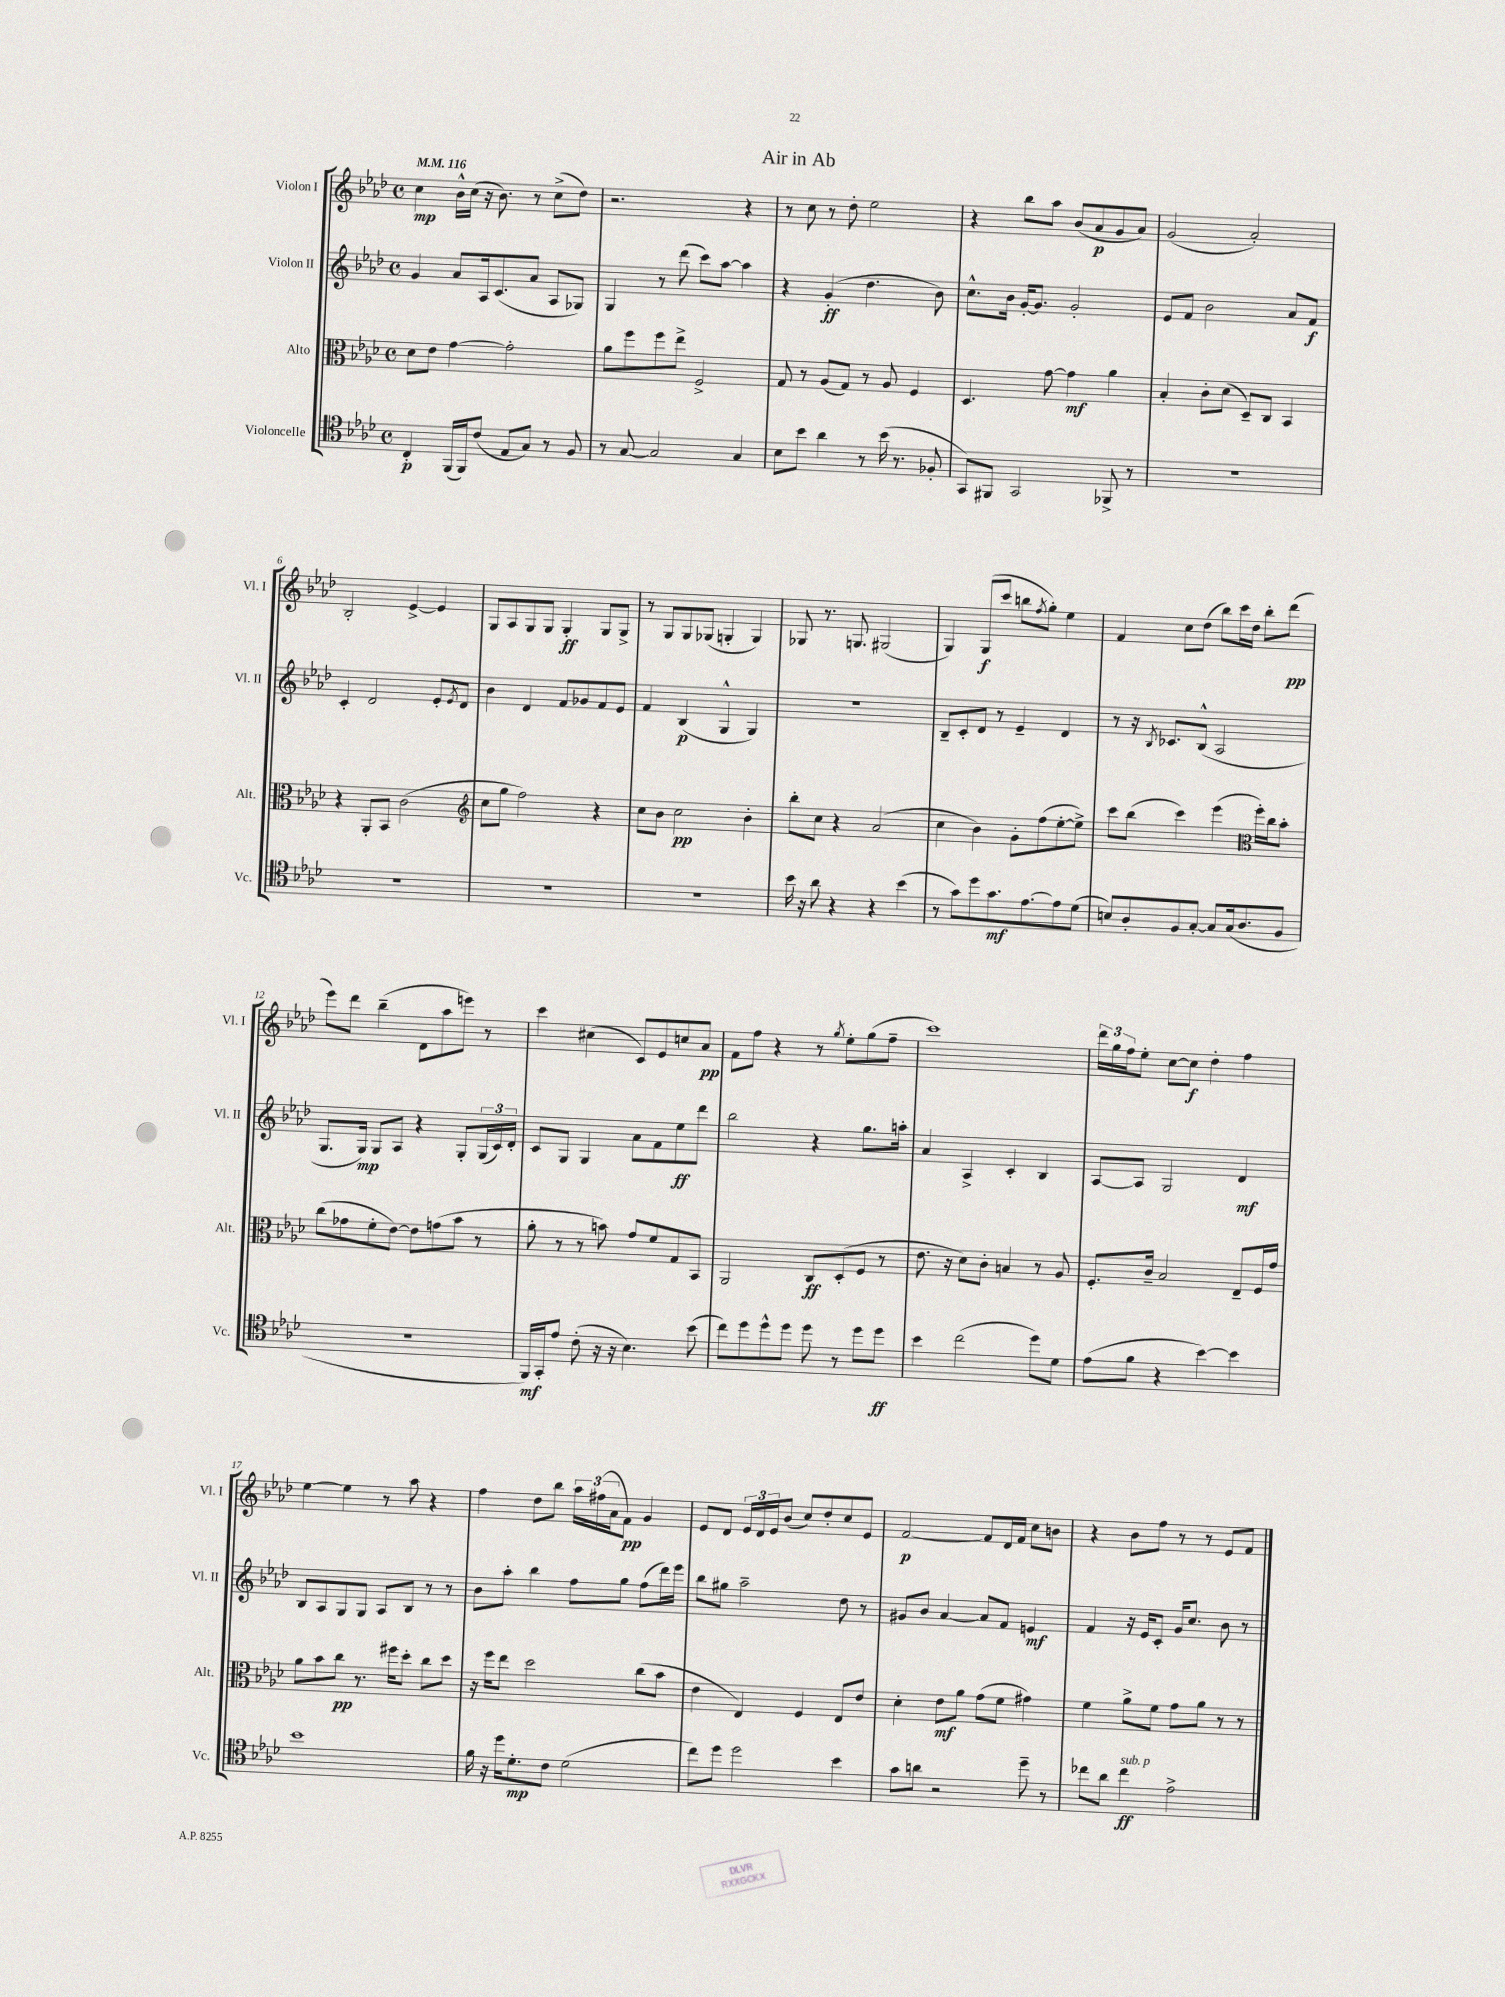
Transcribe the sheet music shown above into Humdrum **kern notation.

**kern	**dynam	**kern	**dynam	**kern	**dynam	**kern	**dynam
*part4	*part4	*part3	*part3	*part2	*part2	*part1	*part1
*staff4	*staff4	*staff3	*staff3	*staff2	*staff2	*staff1	*staff1
*I"Violoncelle	*	*I"Alto	*	*I"Violon II	*	*I"Violon I	*
*I'Vc.	*	*I'Alt.	*	*I'Vl. II	*	*I'Vl. I	*
*clefC4	*	*clefC3	*	*clefG2	*	*clefG2	*
*k[b-e-a-d-]	*	*k[b-e-a-d-]	*	*k[b-e-a-d-]	*	*k[b-e-a-d-]	*
*M4/4	*	*M4/4	*	*M4/4	*	*M4/4	*
*met(c)	*	*met(c)	*	*met(c)	*	*met(c)	*
*MM116	*	*MM116	*	*MM116	*	*MM116	*
=1	=1	=1	=1	=1	=1	=1	=1
4C'/	p	8d-\L	.	4g/	.	4cc\	mp
.	.	8e-\J	.	.	.	.	.
(16FF/LL	.	[4g\	.	8a-/L	.	16b-^^\LL	.
16FF/J)	.	.	.	.	.	(16cc\JJ	.
(8c/J	.	.	.	16A-/k	.	16r	.
.	.	.	.	(8.c/	.	8.b-\)	.
8E-/L	.	2g'\]	.	.	.	.	.
8G/J)	.	.	.	8a-/J	.	8r	.
8r	.	.	.	8A-/L	.	(8cc^\L	.
8F/	.	.	.	8G-X/J)	.	8dd-\J)	.
=2	=2	=2	=2	=2	=2	=2	=2
8r	.	8a-\L	.	4G/	.	2.r	.
[8G/	.	8ff\	.	.	.	.	.
2G/]	.	8ff\	.	8r	.	.	.
.	.	8ee-^\J	.	(8ddd-\	.	.	.
.	.	2F^/	.	8ccc\L)	.	.	.
.	.	.	.	[8aa-\J	.	.	.
4G/	.	.	.	4aa-\]	.	4r	.
=3	=3	=3	=3	=3	=3	=3	=3
8B-\L	.	8G/	.	4r	.	8r	.
8b-\J	.	8r	.	.	.	8cc\	.
4a-\	.	(8A-/L	.	(4g'/	ff	8r	.
.	.	8G/J)	.	.	.	8dd-'\	.
8r	.	8r	.	4.dd-\	.	2ee-\	.
(16b-\	.	8A-/	.	.	.	.	.
8.r	.	.	.	.	.	.	.
.	.	4F/	.	.	.	.	.
8F-X'/	.	.	.	8b-\)	.	.	.
=4	=4	=4	=4	=4	=4	=4	=4
8GG/L)	.	4.D-/	.	8.cc^^\L	.	4r	.
8FF#X/J	.	.	.	.	.	.	.
.	.	.	.	16b-\Jk	.	.	.
2GG/	.	.	.	[16g'/KL	.	8bb-\L	.
.	.	.	.	8.g/J]	.	.	.
.	.	[8g\	.	.	.	8aa-\J	.
.	.	4g\]	mf	2g'/	.	(8b-/L	.
.	.	.	.	.	.	8a-/	p
8FF-X^/	.	4a-\	.	.	.	8g/	.
8r	.	.	.	.	.	8a-/J)	.
=5	=5	=5	=5	=5	=5	=5	=5
1r	.	4B-'/	.	8e-/L	.	(2g/	.
.	.	.	.	8f/J	.	.	.
.	.	8c'\L	.	2b-\	.	.	.
.	.	(8d-\J	.	.	.	.	.
.	.	8D-~/L)	.	.	.	2a-'/)	.
.	.	8C/J	.	.	.	.	.
.	.	4BB-/	.	8a-/L	.	.	.
.	.	.	.	8f/J	f	.	.
!!LO:LB:g=z
=6	=6	=6	=6	=6	=6	=6	=6
1r	.	4r	.	4c'/	.	2B-'/	.
.	.	8AA-'/L	.	2d-/	.	.	.
.	.	8BB-/J	.	.	.	.	.
.	.	(2c\	.	.	.	[4e-^/	.
.	.	.	.	8e-'/L	.	4e-/]	.
.	.	.	.	8qe-/	.	.	.
.	.	.	.	8d-/J	.	.	.
=7	=7	=7	=7	=7	=7	=7	=7
*	*	*clefG2	*	*	*	*	*
1r	.	8cc\L	.	4b-\	.	8G/L	.
.	.	8gg\J	.	.	.	8A-/	.
.	.	2ff\)	.	4d-/	.	8G/	.
.	.	.	.	.	.	8G/J	.
.	.	.	.	8f/L	.	4G'/	ff
.	.	.	.	8g-X/	.	.	.
.	.	4r	.	8f/	.	8G/L	.
.	.	.	.	8e-/J	.	8G^/J	.
=8	=8	=8	=8	=8	=8	=8	=8
1r	.	8cc\L	.	4f/	.	8r	.
.	.	8b-\J	.	.	.	8G/L	.
.	.	2cc\	pp	(4B-/	p	8G/	.
.	.	.	.	.	.	(8G-X/J	.
.	.	.	.	4G^^/	.	4Gn'/	.
.	.	4b-'\	.	4G/)	.	4G/)	.
=9	=9	=9	=9	=9	=9	=9	=9
16b-\	.	8bb-'\L	.	1r	.	8G-X/	.
16r	.	.	.	.	.	.	.
8a-\	.	8cc\J	.	.	.	8.r	.
4r	.	4r	.	.	.	.	.
.	.	.	.	.	.	8.Gn/	.
4r	.	(2a-/	.	.	.	(2G#X/	.
(4b-\	.	.	.	.	.	.	.
=10	=10	=10	=10	=10	=10	=10	=10
8r	.	4cc\	.	8B-~/L	.	4G/)	.
8g\L)	.	.	.	8c'/	.	.	.
8dd-\	.	4b-\)	.	8d-/J	.	(8G/L	f
8.g\	mf	.	.	8r	.	8ccc/J	.
.	.	8g'\L	.	4e-~/	.	8bbn\L	.
[8.e-\	.	.	.	.	.	.	.
.	.	.	.	.	.	8qff/	.
.	.	(8ff\	.	.	.	8gg'\J)	.
8e-\]	.	[8ee-'\	.	4d-/	.	4ee-\	.
(8d-\J	.	8ee-^\J])	.	.	.	.	.
=11	=11	=11	=11	=11	=11	=11	=11
8Bn/L)	.	8ccc\L	.	8r	.	4f/	.
8A-'/	.	(8bb-\J	.	16r	.	.	.
.	.	.	.	8qB-/	.	.	.
.	.	.	.	8.c-X/L	.	.	.
8F/	.	4ccc\)	.	.	.	8cc\L	.
[8G'/J	.	.	.	(8B-^^/J	.	(8dd-\J	.
8G/L]	.	(4eee-\	.	2A-/	.	8bb-\L)	.
(16G/k	.	.	.	.	.	16ccc\L	.
8.A-/	.	.	.	.	.	16dd-\JJ	.
*	*	*clefC3	*	*	*	*	*
.	.	16ff'\LL)	.	.	.	8bb-'\L	.
.	.	16cc\J	.	.	.	.	.
8F/J	.	8b-'\J	.	.	.	(8ddd-\J	pp
!!LO:LB:g=z
=12	=12	=12	=12	=12	=12	=12	=12
1r	.	(8cc\L	.	8.G/L	.	8eee-\L)	.
.	.	8g-X\	.	.	.	8ddd-\J	.
.	.	.	.	16G/Jk)	mp	.	.
.	.	8f'\	.	8G/L	.	(4bb-~\	.
.	.	[8e-\J)	.	8A-/J	.	.	.
.	.	8e-\L]	.	4r	.	8d-\L	.
.	.	(8gn\	.	.	.	8aa-\	.
.	.	8b-\J	.	8G'/L	.	8eeen\J)	.
.	.	8r	.	(24G/L	.	8r	.
.	.	.	.	24c/)	.	.	.
.	.	.	.	24d-'/JJ	.	.	.
=13	=13	=13	=13	=13	=13	=13	=13
16FF/LL)	mf	8a-'\	.	8c/L	.	4ccc\	.
16GG'/J	.	.	.	.	.	.	.
8e-/J	.	8r	.	8G/J	.	.	.
(8c'\	.	8r	.	4G/	.	(4cc#X\	.
16r	.	8bn\)	.	.	.	.	.
16r	.	.	.	.	.	.	.
4.B-\)	.	8g/L	.	8a-\L	.	8c/L)	.
.	.	8f/	.	8f\	.	8e-/	.
.	.	8G/	.	8ee-\	ff	8ccn/	.
(8b-\	.	8BB-/J	.	8ddd-\J	.	8a-/J	pp
=14	=14	=14	=14	=14	=14	=14	=14
8cc\L)	.	2AA-/	.	2bb-\	.	8f\L	.
8dd-\	.	.	.	.	.	8ff\J	.
8dd-^^\	.	.	.	.	.	4r	.
8dd-\J	.	.	.	.	.	.	.
8dd-\	.	8C/L	ff	4r	.	8r	.
.	.	.	.	.	.	8qgg/	.
8r	.	(8D-'/	.	.	.	8ee-'\L	.
8dd-\L	.	8F/J	.	8.gg\L	.	(8gg\	.
8dd-\J	ff	8r	.	.	.	8ff~\J	.
.	.	.	.	16aan'\Jk	.	.	.
=15	=15	=15	=15	=15	=15	=15	=15
4b-\	.	8.e-\	.	4a-/	.	1ccc)	.
.	.	16r	.	.	.	.	.
(2cc\	.	8d-\L)	.	4A-^/	.	.	.
.	.	8c'\J	.	.	.	.	.
.	.	4Bn/	.	4c'/	.	.	.
8dd-\L)	.	8r	.	4B-/	.	.	.
8d-\J	.	8A-/	.	.	.	.	.
=16	=16	=16	=16	=16	=16	=16	=16
(8e-\L	.	8.F'/L	.	[8A-/L	.	24ddd-\LL	.
.	.	.	.	.	.	24gg\	.
.	.	.	.	.	.	24ff\J	.
8f\J	.	.	.	8A-/J]	.	8ee-'\J	.
.	.	16c~/Jk	.	.	.	.	.
4r	.	2B-/	.	2G/	.	[8cc\L	.
.	.	.	.	.	.	8cc\J]	f
[4b-\)	.	.	.	.	.	4dd-'\	.
4b-\]	.	8E-~/L	.	4d-/	mf	4ff\	.
.	.	16F/L	.	.	.	.	.
.	.	16g/JJ	.	.	.	.	.
!!LO:LB:g=z
=17	=17	=17	=17	=17	=17	=17	=17
1b-	.	8a-\L	.	8B-/L	.	[4ee-\	.
.	.	8b-\	.	8A-/	.	.	.
.	.	8cc\J	pp	8G/	.	4ee-\]	.
.	.	8.r	.	8G/J	.	.	.
.	.	.	.	8A-/L	.	8r	.
.	.	16ff#X\KL	.	.	.	.	.
.	.	8dd-'\J	.	8B-/J	.	8aa-\	.
.	.	8cc\L	.	8r	.	4r	.
.	.	8dd-\J	.	8r	.	.	.
=18	=18	=18	=18	=18	=18	=18	=18
16f\	.	16r	.	8b-\L	.	4ff\	.
16r	.	16ff\KL	.	.	.	.	.
16dd-\KL	.	8ee-\J	.	8aa-'\J	.	.	.
8.d-'\	mp	.	.	.	.	.	.
.	.	2dd-\	.	4bb-\	.	8dd-\L	.
8c\J	.	.	.	.	.	8bb-\J	.
(2d-\	.	.	.	8ff\L	.	24aa-\LL	.
.	.	.	.	.	.	(24ff#X\	.
.	.	.	.	.	.	24a-\J	.
.	.	.	.	8gg\J	.	8f\J)	pp
.	.	(8cc\L	.	(8ff\L	.	4g/	.
.	.	8b-\J	.	16ddd-\L)	.	.	.
.	.	.	.	16eee-\JJ	.	.	.
=19	=19	=19	=19	=19	=19	=19	=19
8cc\L)	.	4e-\	.	8bb-\L	.	8e-/L	.
8dd-\J	.	.	.	8gg#X\J	.	8d-/J	.
2dd-\	.	4E-/)	.	2aa-~\	.	24e-/LL	.
.	.	.	.	.	.	24d-/	.
.	.	.	.	.	.	24e-/J	.
.	.	.	.	.	.	(8b-/J	.
.	.	4F/	.	.	.	8cc/L)	.
.	.	.	.	.	.	8dd-'/	.
4b-\	.	8E-/L	.	8dd-\	.	8cc/	.
.	.	8e-/J	.	8r	.	8e-/J	.
=20	=20	=20	=20	=20	=20	=20	=20
8g\L	.	4d-'\	.	8g#X/L	.	[2f/	p
8an\J	.	.	.	8b-/J	.	.	.
2r	.	8e-\L	mf	[4a-/	.	.	.
.	.	8a-\J	.	.	.	.	.
.	.	(8g\L	.	8a-/L]	.	8f/L]	.
.	.	8f\J	.	8f/J	.	16d-/L	.
.	.	.	.	.	.	16f/JJ	.
8dd-~\	.	4g#X\)	.	4en/	mf	8cc\L	.
8r	.	.	.	.	.	8bn\J	.
=21	=21	=21	=21	=21	=21	=21	=21
8cc-X\L	.	4f\	.	4f/	.	4r	.
8a-\J	.	.	.	.	.	.	.
!LO:TX:a:i:t=sub. p	!	!	!	!	!	!	!
4cc-\	ff	8a-^\L	.	16r	.	8b-\L	.
.	.	.	.	16e-/KL	.	.	.
.	.	8f\J	.	8c'/J	.	8ff\J	.
2e-^\	.	8g\L	.	16g/KL	.	8r	.
.	.	.	.	8.cc/J	.	.	.
.	.	8a-\J	.	.	.	8r	.
.	.	8r	.	8b-\	.	8e-/L	.
.	.	8r	.	8r	.	8f/J	.
==	==	==	==	==	==	==	==
*-	*-	*-	*-	*-	*-	*-	*-
